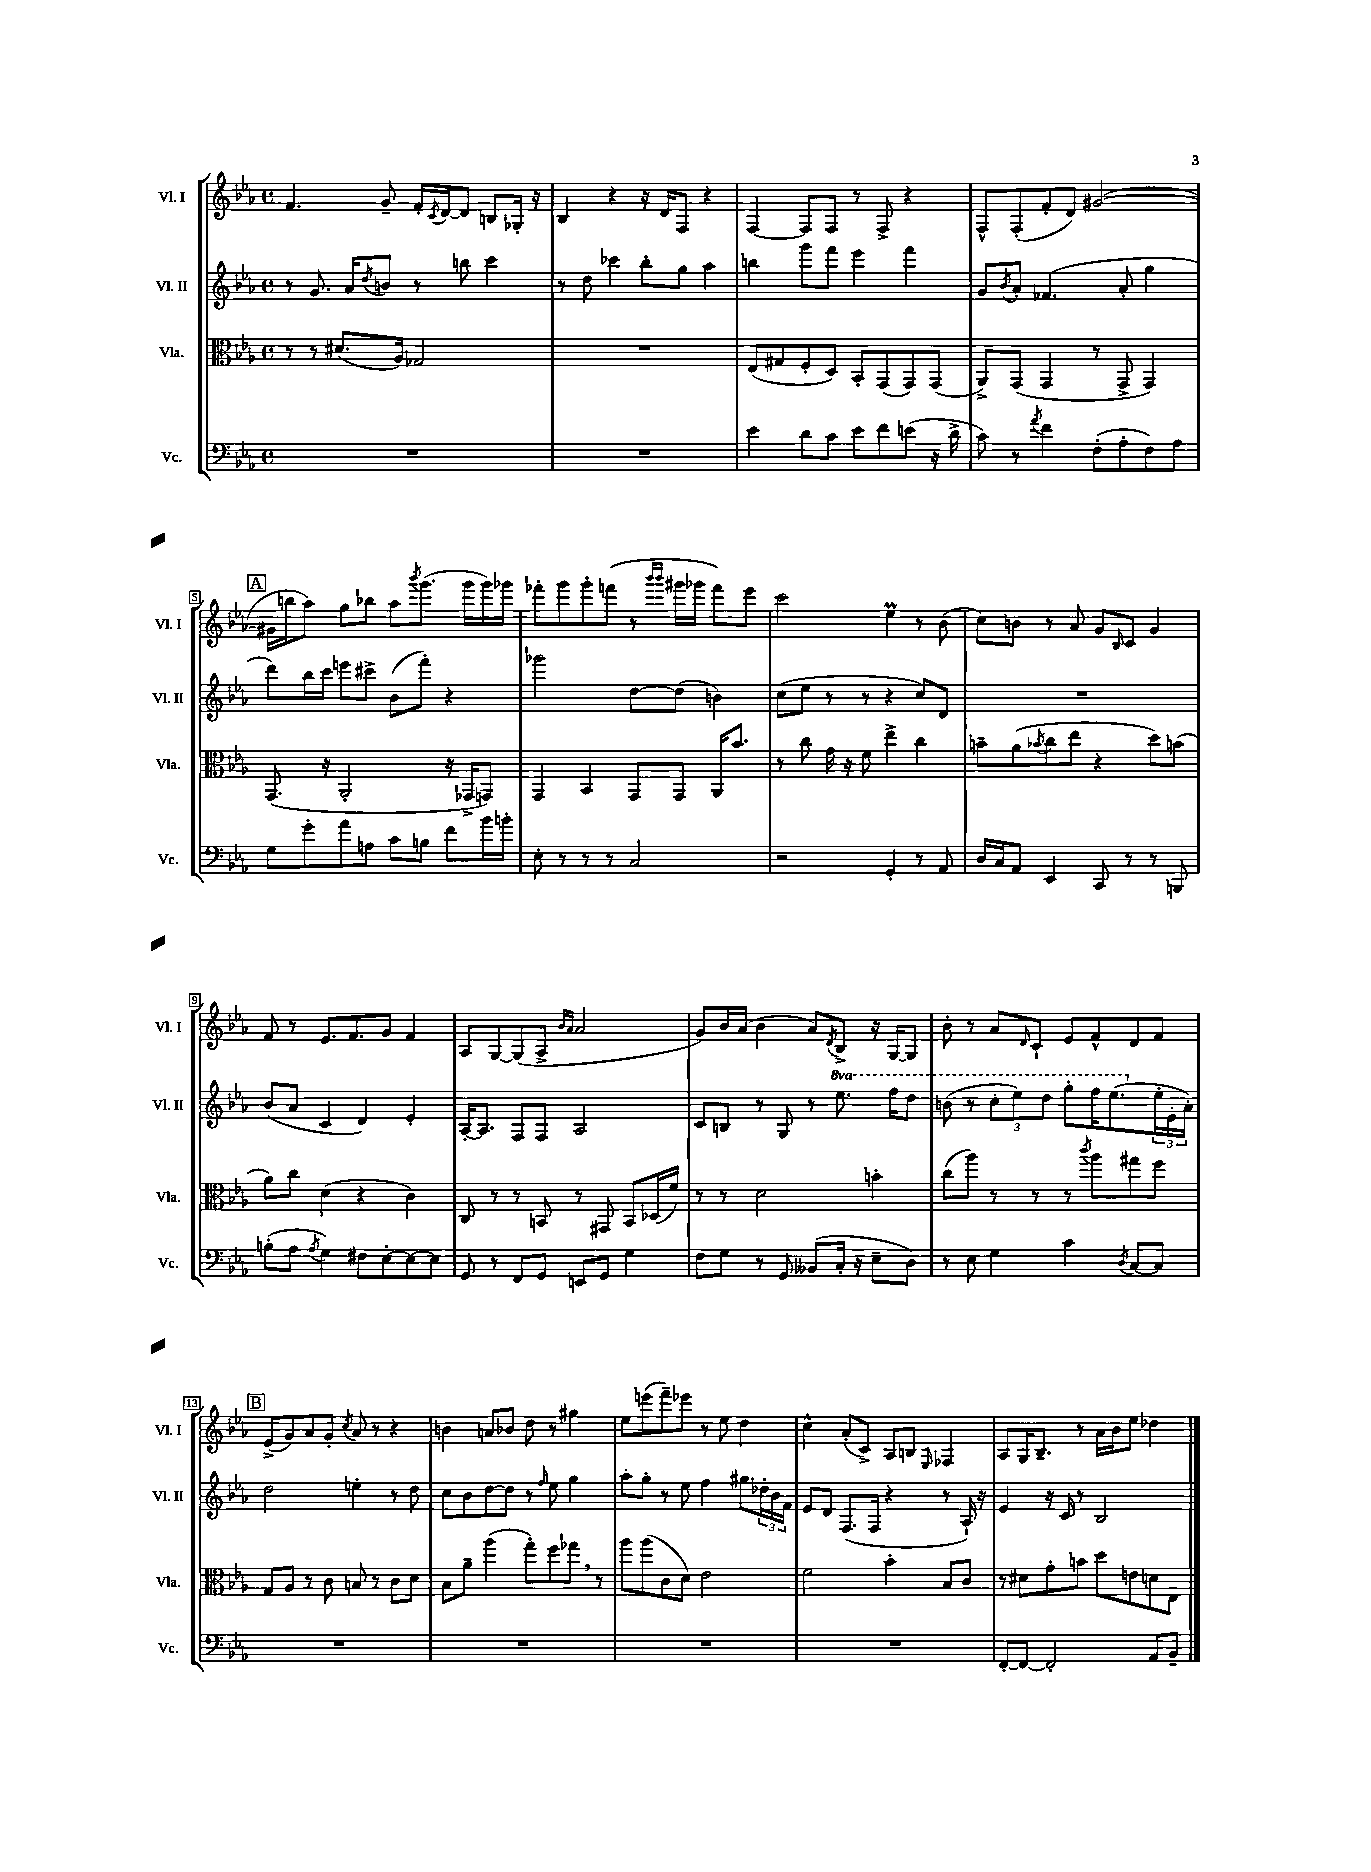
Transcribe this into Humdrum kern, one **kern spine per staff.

**kern	**kern	**kern	**kern
*staff4	*staff3	*staff2	*staff1
*clefF4	*clefC3	*clefG2	*clefG2
*k[b-e-a-]	*k[b-e-a-]	*k[b-e-a-]	*k[b-e-a-]
*M4/4	*M4/4	*M4/4	*M4/4
*met(c)	*met(c)	*met(c)	*met(c)
1r	8r	8r	4.f/
.	8r	8.g/	.
.	(8.d#/L	.	.
.	.	16a-/LK	.
.	.	8qdd/	.
.	.	8b/J	8g~/
.	16A-/Jk)	.	.
.	2G-/	8r	16f'/LL
.	.	.	8qc/
.	.	.	[16d/J
.	.	8bb\	8d/]J
.	.	4ccc\	8B/L
.	.	.	16G-'/Jk
.	.	.	16r
=	=	=	=
1r	1r	8r	4B-/
.	.	8dd\	.
.	.	4ccc-\	4r
.	.	8bb-'\L	16r
.	.	.	16d/LK
.	.	8gg\J	8F/J
.	.	4aa-\	4r
=	=	=	=
4e-\	(8E-/L	4bb\	[4F/
.	8G#/	.	.
8d\L	8F'/	8ggg\L	8F/]L
8c\J	8D/J)	8fff\J	8F/J
8e-\L	8BB-'/L	4eee-\	8r
8f\	(8GG/	.	8F^/
(8e\J	8GG/)	4fff\	4r
16r	(8GG/J	.	.
16d^\	.	.	.
=	=	=	=
8c\)	8AA-^/L)	8g/L	8F^^/L
.	.	8qb-/	.
8r	(8GG/J	8a-'/J	(8F'/
8qa-/	.	.	.
4f\	4GG/	(4.f-/	8f'/
.	.	.	8d/J)
(8F'\L	8r	.	([2g#/
8A-'\	8GG^/	8a-'/	.
8F\)	4GG/)	4gg\	.
8A-\J	.	.	.
=	=	=	=
8G\L	(8.GG/	8ddd\L)	16g#\]LL
.	.	.	16bb\J
8g'\	.	16bb-\L	8aa-\J)
.	16r	16ccc\JJ	.
8a-\	2AA-'/	8eee\L	8gg\L
8A\J	.	8ccc#^\J	8bb-\J
8c\L	.	(8b-\L	8aa-\L
.	.	.	8qbbb-/
8B\J	.	8fff'\J)	(8.ggg\J
8f\L	16r	4r	.
.	16GG-^/LK	.	16ggg\LL
16b-\L	8GG/J)	.	16ggg\)
16b'\JJ	.	.	16ggg-\JJ
=	=	=	=
8E-'\	4GG/	2ggg-\	8fff-'\L
8r	.	.	8ggg\
8r	4BB-/	.	8ggg'\
8r	.	.	(8fff\J
2C/	8GG/L	[8dd\L	8r
.	.	.	16qqbbb-/LL
.	.	.	16qqbbb-/JJ
.	8GG/J	(8dd\]J	16ggg#\LL
.	.	.	16ggg-\JJ
.	16AA-/LK	4b\)	8fff\L)
.	8.b-/J	.	.
.	.	.	8eee-\J
=	=	=	=
2r	8r	(8cc\L	2ccc\
.	8cc\	8ee-\J	.
.	16g\	8r	.
.	16r	.	.
.	8f\	8r	.
4GG'/	4ee-^\	4r	4ee-\
8r	4cc\	8cc/L)	8r
8AA-/	.	8d/J	(8b-\
=	=	=	=
16D/LL	8b~\L	1r	8cc\L)
16C/J	.	.	.
8AA-/J	(8a-\	.	8b\J
.	8qb-/	.	.
4EE-/	8cc\	.	8r
.	8ee-\J	.	8a-/
8CC/	4r	.	8g/L
.	.	.	16qqB-/
8r	.	.	8c/J
8r	8dd\L)	.	4g/
8BBB/	(8b\J	.	.
=	=	=	=
(8B'\L	8a-\L)	(8b-/L	8f/
8A-\J	8cc\J	8a-/J	8r
8qA-/	.	.	.
4G\)	(4d\	4c/	8.e-/L
.	.	.	8.f/
8F#\L	4r	4d/)	.
[8E-'\	.	.	8g/J
8E-\_	4c\)	4e-'/	4f/
8E-\]J	.	.	.
=	=	=	=
8GG/	8C/	[16A-'/LK	8A-/L
.	.	8.A-/]J	.
8r	8r	.	[8G/
8FF/L	8r	8F/L	(8G/]
8GG/J	8BB/	8F/J	8A-^/J
.	.	.	16qqb-/LL
.	.	.	16qqa-/JJ
8EE/L	8r	2A-/	2a-/
8GG/J	8GG#/	.	.
4G\	8BB/L	.	.
.	(16D-/L	.	.
.	16f/JJ)	.	.
=	=	=	=
8F\L	8r	8c/L	8g/L)
8G\J	8r	8B/J	16b-/L
.	.	.	(16a-/JJ
8r	2d\	8r	4b-\
8GG/	.	8G/	.
(8BB--/L	.	8r	8a-/L)
.	.	.	8qd/
16C'/Jk	.	8.eee-\	8B-^/J
16r	.	.	.
8E-~\L	4b'\	.	16r
.	.	16fff\LK	[16G/LK
8D\J)	.	8ddd\J	8G/]J
=	=	=	=
8r	(8cc\L	(8bb\	8b-'\
8E-\	8aa-\J)	8r	8r
4G\	8r	12ccc'\L	8a-/L
.	.	12eee-\)	.
.	.	.	16qqd/
.	8r	.	8c`/J
.	.	12ddd\J	.
4c\	8r	8ggg'\L	8e-/L
.	8qccc/	.	.
.	8aa-\L	16fff\K	8f^^/
.	.	(8.eee-\	.
8qD/	.	.	.
[8C/L	8gg#\	.	8d/
8C/]J	8ff\J	24ee-'\L	8f/J
.	.	24e-'\	.
.	.	24a-'\JJ)	.
=	=	=	=
1r	8G/L	2dd\	(8e-^/L
.	8A-/J	.	8g/)
.	8r	.	8a-/
.	8c\	.	8g'/J
.	.	.	8qcc/
.	8B/	4ee'\	8a-/
.	8r	.	8r
.	8c\L	8r	4r
.	8d\J	8dd\	.
=	=	=	=
1r	8B-\L	8cc\L	4b\
.	8a-~\J	8b-\	.
.	(4aa-\	[8dd\	8a/L
.	.	8dd\]J	8b-/J
.	8gg'\L)	8r	8dd\
.	.	16qqff/	.
.	8ff\	8ee-\	8r
.	8gg-\J	4gg\	4gg#\
.	8r	.	.
=	=	=	=
1r	8aa-\L	8aa-'\L	8ee-\L
.	(8aa-\	8gg'\J	(8eee\
.	8c\	8r	8fff~\)
.	8d\J)	8ee-\	8eee-\J
.	2e-\	4ff\	8r
.	.	.	8ee-\
.	.	8gg#\L	4dd\
.	.	24dd-'\L	.
.	.	24b-\	.
.	.	24f\JJ	.
=	=	=	=
1r	2f\	8e-/L	4cc^^\
.	.	8d/J	.
.	.	(8.F/L	(8a-'/L
.	.	.	8c^/J)
.	.	16F/Jk	.
.	4b-'\	4r	8A-/L
.	.	.	8B/J
.	.	.	16qqE-/
.	8B-/L	8r	4F-/
.	8c/J	16A-`/)	.
.	.	16r	.
=	=	=	=
[8FF'/L	8r	4e-/	8A-/L
8FF/_J	8d#\L	.	16G/K
.	.	.	8.B-~/J
2FF'/]	8g'\	16r	.
.	.	16c/	.
.	8b\J	8r	8r
.	8dd\L	2B-/	16a-\LL
.	.	.	16b-\J
.	8e\	.	8ee-\J
8AA-/L	8d\	.	4dd-\
8BB-~/J	8E-\J	.	.
==	==	==	==
*-	*-	*-	*-
